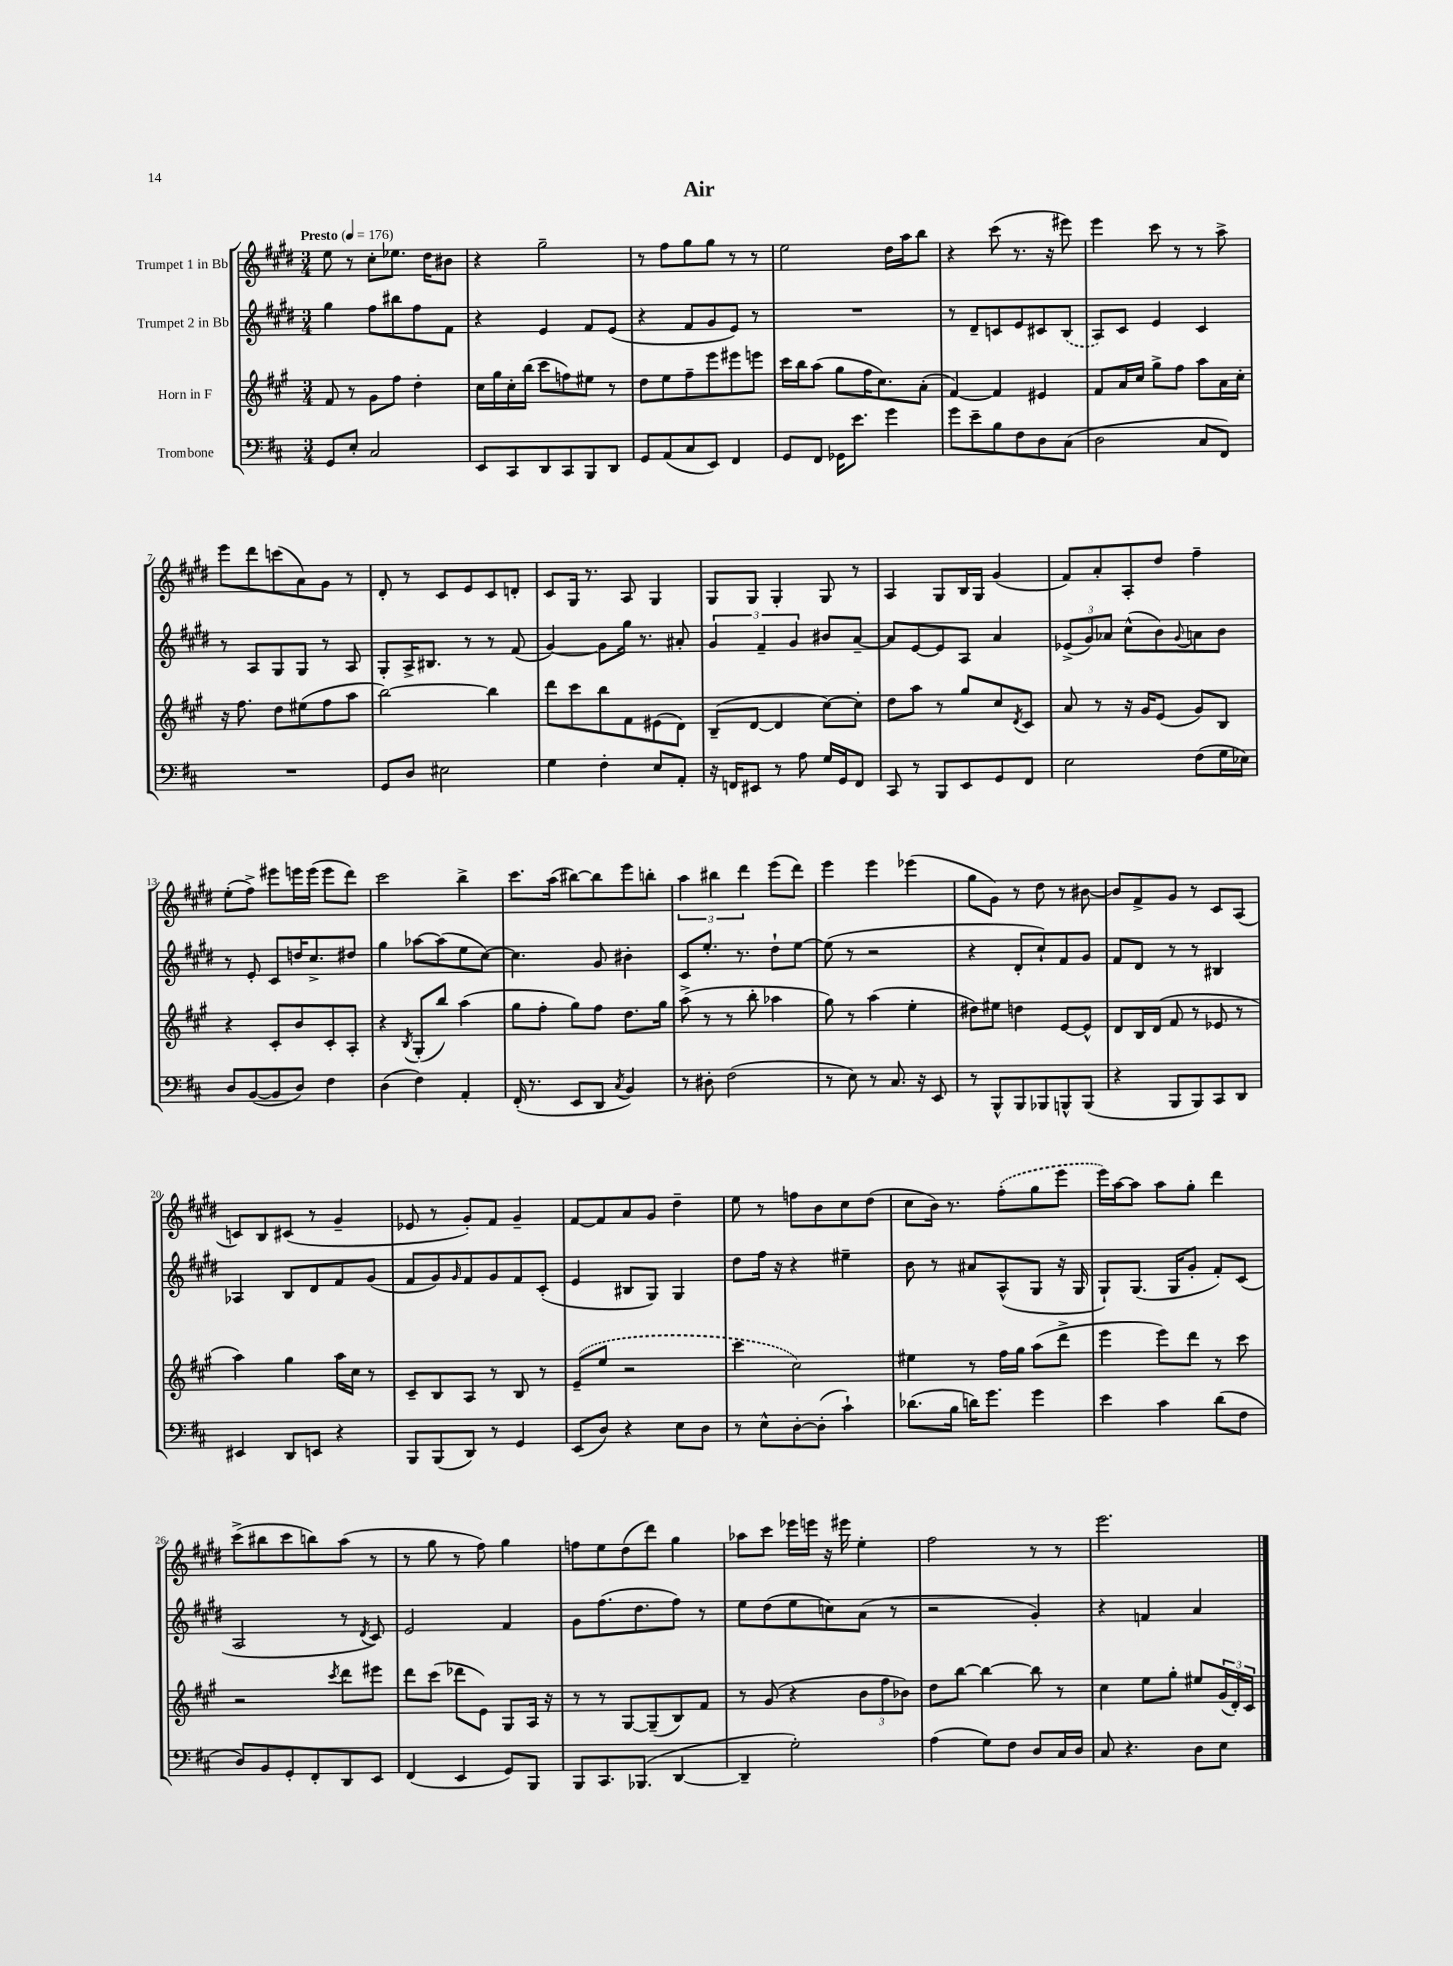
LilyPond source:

\header { title = "Air" }
<<
\new StaffGroup <<
\new Staff = "s0" \with { instrumentName = "Trumpet 1 in Bb" } {
    \clef treble \key e \major \numericTimeSignature \time 3/4 \tempo "Presto" 4 = 176
    e''8 r8 cis''8-. ees''8. dis''16 bis'8 |
    r4 gis''2-- |
    r8 fis''8 gis''8 gis''8 r8 r8 |
    e''2 dis''16 a''16 b''8 |
    r4 cis'''8( r8. r16 eis'''8) |
    e'''4 cis'''8 r8 r8 a''8-> |
    e'''8 dis'''8 c'''8( a'8) gis'8 r8 |
    dis'8-. r8 cis'8 e'8 cis'8 d'8-. |
    cis'8 gis16 r8. a8 gis4 |
    gis8 gis8 gis4-. gis8 r8 |
    a4 gis8 b16 gis16 gis'4( |
    fis'8) a'8-. a8-. dis''8 fis''4-- |
    e''8-.( fis''8->) eis'''8 e'''16 e'''16( e'''8 dis'''8) |
    cis'''2 b''4-> |
    cis'''8. a''16( bis''8~) bis''8 e'''8 b''8-. |
    \tuplet 3/2 { a''4 bis''4 dis'''4 } e'''8( dis'''8) |
    e'''4 e'''4 ees'''4( |
    gis''8 gis'8) r8 dis''8 r8 bis'8~ |
    bis'8 fis'8-> gis'8 r8 cis'8 a8( |
    c'8) b8 cis'8( r8 gis'4-- |
    ees'8 r8 gis'8-.) fis'8 gis'4-- |
    fis'8~ fis'8 a'8 gis'8 dis''4-- |
    e''8 r8 f''8 b'8 cis''8 dis''8( |
    cis''8 b'16) r8. \once \slurDashed fis''8-.( gis''8 e'''8 |
    e'''16) a''16~ a''8 a''8 gis''8-. dis'''4 |
    cis'''8->( bis''8 cis'''8 b''8) a''8( r8 |
    r8 gis''8 r8 fis''8) gis''4 |
    f''8 e''8 dis''8( dis'''8) gis''4 |
    aes''8 cis'''8 ees'''16 e'''16 r16 eis'''16 e''4-. |
    fis''2 r8 r8 |
    e'''2. \bar "|." |
}
\new Staff = "s1" \with { instrumentName = "Trumpet 2 in Bb" } {
    \clef treble \key e \major \numericTimeSignature \time 3/4
    gis''4 fis''8 bis''8 fis''8 fis'8 |
    r4 e'4 fis'8 e'8( |
    r4 fis'8 gis'8 e'8) r8 |
    R2. |
    r8 dis'8-- c'8 e'8 cis'8 \once \slurDashed b8( |
    a8) cis'8 e'4 cis'4 |
    r8 a8 gis8 gis8 r8 a8 |
    gis8-. a16-> bis8. r8 r8 fis'8( |
    gis'4~) gis'8 gis''16 r8. ais'8-. |
    \tuplet 3/2 { gis'4 fis'4-- gis'4 } bis'8 a'8~-- |
    a'8 e'8~ e'8 a8 a'4 |
    \tuplet 3/2 { ees'8->( gis'8) aes'8 } cis''8-^( b'8) \appoggiatura { gis'8 } a'8 b'8 |
    r8 e'8-. cis'8 d''16 cis''8.-> dis''8 |
    gis''4 aes''8~ aes''8( e''8 cis''8~) |
    cis''4. gis'8 bis'4-. |
    cis'8 e''8.-. r8. dis''8-! e''8~ |
    e''8( r8 r2 |
    r4 dis'8-. cis''8-!) fis'8 gis'8 |
    fis'8 dis'8 r8 r8 bis4 |
    aes4 b8 dis'8 fis'8 gis'8( |
    fis'8 gis'8) \grace { gis'16 } fis'8 gis'8 fis'8 cis'8-.( |
    e'4 bis8 gis8) gis4 |
    dis''8 fis''16 r16 r4 eis''4-- |
    b'8 r8 ais'8 a8-^( gis8 r16 gis16 |
    gis8-!) gis8.( gis16 gis'8-. fis'8-.) cis'8( |
    a2 r8 \acciaccatura { dis'8 } cis'8) |
    e'2 fis'4 |
    gis'8 fis''8.( dis''8. fis''8) r8 |
    e''8 dis''8( e''8 c''8) a'8( r8 |
    r2 gis'4-.) |
    r4 f'4 a'4 \bar "|." |
}
\new Staff = "s2" \with { instrumentName = "Horn in F" } {
    \clef treble \key a \major \numericTimeSignature \time 3/4
    fis'8 r8 gis'8 fis''8 d''4-. |
    cis''16 gis''16 cis''16-. b''16( cis'''8 f''8) eis''8 r8 |
    d''8 e''8 fis''8-- e'''8 eis'''8 e'''8 |
    cis'''16 b''16 a''8( gis''8 fis''16 cis''8.) a'8-.( |
    fis'4~) fis'4 eis'4 |
    fis'8 a'16 cis''16 gis''8-> fis''8 a''8 a'16 cis''16-. |
    r16 fis''8. d''8 eis''8( fis''8 a''8 |
    b''2~) b''4 |
    d'''8 cis'''8 b''8 fis'8 eis'8( d'8) |
    b8--( d'8~ d'4 cis''8~) cis''8-. |
    d''8 a''8 r8 gis''8 cis''8 \acciaccatura { d'8 } cis'8 |
    a'8 r8 r16 gis'16 e'8( gis'8) b8 |
    r4 cis'8-. b'8 cis'8-. a8-. |
    r4 \acciaccatura { b8 } gis8-.( b''8) a''4( |
    gis''8 fis''8-. gis''8) fis''8 d''8. gis''16 |
    a''8->( r8 r8 b''8-. aes''4 |
    gis''8) r8 a''4( e''4-. |
    dis''8) eis''8 d''4 e'8~ e'8-^ |
    d'8 b16 d'16( fis'8 r8 ees'8 r8 |
    a''4) gis''4 a''16 cis''16 r8 |
    cis'8-- b8 a8 r8 b8 r8 |
    \once \slurDashed e'8--( e''8 r2 |
    cis'''4 cis''2) |
    eis''4 r8 fis''16 gis''16 a''8( d'''8-> |
    e'''4 e'''8) d'''8 r8 cis'''8 |
    r2 \acciaccatura { cis'''8 } d'''8 eis'''8 |
    d'''8 cis'''8( des'''8 e'8) gis8 a16 r16 |
    r8 r8 gis8~ gis8--( b8) fis'8 |
    r8 gis'8( r4 \tuplet 3/2 { b'8 fis''8 bes'8) } |
    d''8 b''8~ b''4~ b''8 r8 |
    cis''4 e''8 gis''8-. eis''8 \tuplet 3/2 { gis'16( d'16-.) cis'16 } \bar "|." |
}
\new Staff = "s3" \with { instrumentName = "Trombone" } {
    \clef bass \key d \major \numericTimeSignature \time 3/4
    g,8 e8-. cis2 |
    e,8 cis,8 d,8 cis,8 b,,8 d,8 |
    g,8 a,8( cis8 e,8) fis,4 |
    g,8 fis,8 ges,16 e'8. g'4 |
    g'8 e'8-- b8 fis8 d8 cis8( |
    d2 cis8 fis,8) |
    R2. |
    g,8 d8 eis2 |
    g4 fis4-. e8 a,8-. |
    r16 f,16 eis,8 r8 a8 g16 g,16 f,8 |
    cis,8 r8 b,,8 e,8 g,8 fis,8 |
    e2 fis8( g16 ees16) |
    d8 b,8~( b,8 d8) fis4 |
    d4( fis4) a,4-. |
    fis,16-.( r8. e,8 d,8 \acciaccatura { cis8 } b,4) |
    r8 dis8-. fis2( |
    r8 e8) r8 cis8. r16 e,8 |
    r8 b,,8-^ b,,8 bes,,8 b,,8-^ b,,8( |
    r4 b,,8 b,,8) cis,8 d,8 |
    eis,4 d,8 e,8 r4 |
    b,,8 b,,8( d,8) r8 g,4 |
    e,8( d8) r4 e8 d8 |
    r8 e8-^ d8~-. d8-.( cis'4-!) |
    des'8.( b16 d'16) g'8. g'4 |
    e'4 cis'4 d'8( fis8 |
    d8) b,8 g,8-. fis,8-. d,8 e,8 |
    fis,4( e,4 g,8) b,,8 |
    b,,8 cis,8. bes,,8.( d,4~ |
    d,4-- g2-.) |
    a4( g8) fis8 d8 cis16 d16 |
    cis8 r4. d8 e8 \bar "|." |
}
>>
>>
